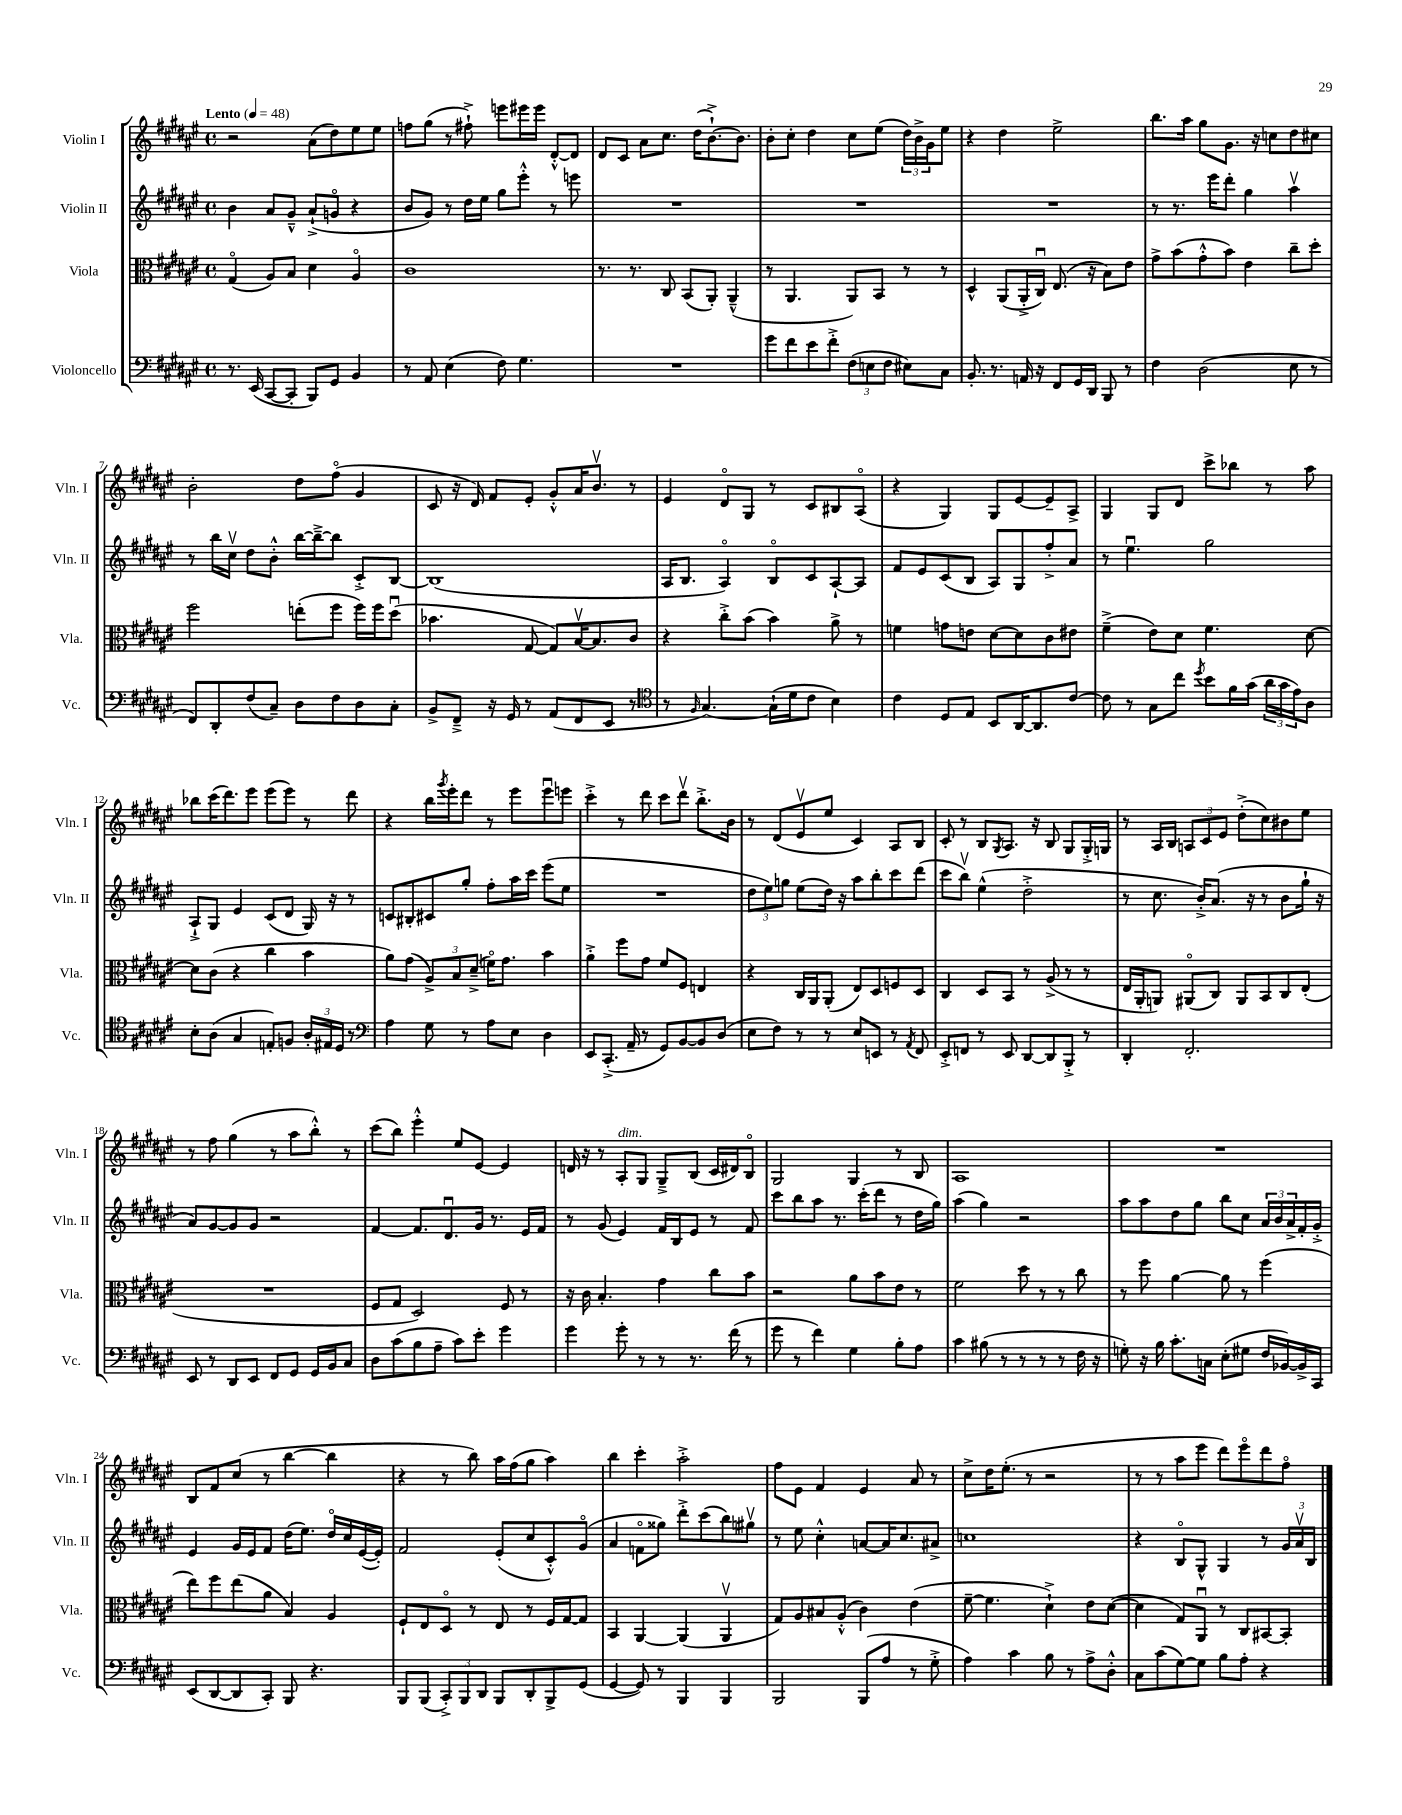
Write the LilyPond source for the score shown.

<<
\new StaffGroup <<
\new Staff = "s0" \with { instrumentName = "Violin I" shortInstrumentName = "Vln. I" } {
    \clef treble \key fis \major \defaultTimeSignature \time 4/4 \tempo "Lento" 4 = 48
    r2 ais'8( dis''8) eis''8 eis''8 |
    f''8 gis''8( r8 fis''8-!->) e'''8 eis'''16 eis'''16 dis'8~-.-^ dis'8 |
    dis'8 cis'8 ais'8 cis''8. dis''16( b'8.~-!->) b'8. |
    b'8-. cis''8-. dis''4 cis''8 eis''8( \tuplet 3/2 { dis''16) b'16-> gis'16 } eis''8 |
    r4 dis''4 eis''2-> |
    b''8. ais''16 gis''8 gis'8. r16 c''8 dis''8 cis''8 |
    b'2-. dis''8 fis''8\flageolet( gis'4 |
    cis'8 r16 dis'16) fis'8 eis'8-. gis'8-.-^ ais'16 b'8.\upbow r8 |
    eis'4 dis'8\flageolet gis8 r8 cis'8 bis8 ais8\flageolet( |
    r4 gis4) gis8 eis'8~ eis'8-- ais8-> |
    gis4 gis8 dis'8 cis'''8-> bes''8 r8 ais''8 |
    bes''8 cis'''16( dis'''8.) eis'''8 eis'''8( eis'''8) r8 dis'''8 |
    r4 b''16 \acciaccatura { gis'''8 } eis'''16-. dis'''8 r8 eis'''8 eis'''8\downbow e'''8 |
    cis'''4-.-> r8 dis'''8 cis'''8 dis'''8\upbow b''8.-.-> b'16 |
    r8 dis'8( eis'8\upbow eis''8 cis'4) ais8 b8 |
    cis'8-. r8 b8 \acciaccatura { gis8 } ais8. r16 b8 gis8 gis16-.-> g16 |
    r8 ais16 b16 \tuplet 3/2 { a8 cis'8 eis'8 } dis''8-.->( cis''8) bis'8 eis''8 |
    r8 fis''8 gis''4( r8 ais''8 b''8-.-^) r8 |
    cis'''8( b''8) eis'''4-.-^ eis''8 eis'8~ eis'4 |
    d'16 r16 r8 ais8-.^\markup { \italic "dim." } gis8 gis8---> b8( cis'16 dis'16) b8\flageolet |
    gis2 gis4 r8 b8 |
    ais1 |
    R1 |
    b8 fis'8 cis''8( r8 b''4~ b''4 |
    r4 r8 b''8) ais''16 fis''16( gis''8 ais''4) |
    b''4 cis'''4-. ais''2-.-> |
    fis''8 eis'8 fis'4 eis'4 ais'8 r8 |
    cis''8-> dis''16 eis''8.-.( r8 r2 |
    r8 r8 ais''8 eis'''8 dis'''8) eis'''8\flageolet dis'''8 fis''8\flageolet \bar "|." |
}
\new Staff = "s1" \with { instrumentName = "Violin II" shortInstrumentName = "Vln. II" } {
    \clef treble \key fis \major \defaultTimeSignature \time 4/4
    b'4 ais'8 gis'8---^ ais'8-!->( g'8\flageolet r4 |
    b'8 gis'8) r8 dis''16 eis''16 gis''8 eis'''8-.-^ r8 e'''8 |
    R1 |
    R1 |
    R1 |
    r8 r8. eis'''16 dis'''8-. gis''4 ais''4\upbow |
    r8 b''16 cis''16\upbow dis''8 b'8-.-^ b''16~ b''16~---> b''8 cis'8-.-> b8~ |
    b1( |
    ais16 b8. ais4\flageolet) b8\flageolet cis'8 ais8~-! ais8 |
    fis'8 eis'8 cis'8( b8 ais8) gis8 fis''8-.-> ais'8 |
    r8 eis''4.\downbow gis''2 |
    ais8-!-> gis8 eis'4 cis'8( dis'8 gis16) r16 r8 |
    c'8 bis8-. cis'8 gis''8-. fis''8-. ais''16 cis'''16 eis'''8( eis''8 |
    R1 |
    \tuplet 3/2 { dis''8 eis''8) g''8 } eis''8( dis''16) r16 ais''8 b''8-. cis'''8 dis'''8( |
    cis'''8 b''8\upbow) eis''4-^( dis''2-.-> |
    r8 cis''8. b'16-.->) ais'8.( r16 r8 b'8 gis''16-! r16 |
    ais'8) gis'8~ gis'8 gis'8 r2 |
    fis'4~ fis'8. dis'8.\downbow gis'16 r8. eis'16 fis'16 |
    r8 gis'8( eis'4) fis'16 b16 eis'8 r8 fis'8 |
    cis'''8 b''8 ais''8 r8. cis'''16-.( dis'''8 r8 dis''16 gis''16) |
    ais''4( gis''4) r2 |
    ais''8 ais''8 dis''8 gis''8 b''8 cis''8 \tuplet 3/2 { ais'16 b'16 ais'16-> } fis'16-. gis'16-.-> |
    eis'4 gis'16 eis'16 fis'8 dis''16( eis''8.) dis''16\flageolet cis''16 eis'16~( eis'16-.) |
    fis'2 eis'8-.( cis''8 cis'8-.-^) gis'8\flageolet( |
    ais'4 f'8\flageolet gisis''8) dis'''8-.-> cis'''8( b''8) gis''8\upbow |
    r8 eis''8 cis''4-.-^ a'8~ a'16 cis''8. ais'8-> |
    c''1 |
    r4 b8\flageolet gis8-^ gis4 r8 \tuplet 3/2 { gis'16 ais'16\upbow b16 } \bar "|." |
}
\new Staff = "s2" \with { instrumentName = "Viola" shortInstrumentName = "Vla." } {
    \clef alto \key fis \major \defaultTimeSignature \time 4/4
    gis4\flageolet( ais8) b8 dis'4 ais4\flageolet |
    cis'1 |
    r8. r8. cis8 b,8( ais,8-.) ais,4---^( |
    r8 ais,4. ais,8) b,8 r8 r8 |
    dis4-^ ais,8( ais,16-.-> cis16\downbow) eis8.( r16 b8) eis'8 |
    gis'8-> b'8( gis'8-.-^ b'8) eis'4 cis''8-- dis''8-. |
    fis''2 e''8-.( fis''8 fis''16) fis''16 dis''8\downbow( |
    bes'4. gis8~ gis8) b16~\upbow b8. cis'8 |
    r4 cis''8-.-> b'8( b'4) ais'8-> r8 |
    f'4 g'8 e'8 dis'8~ dis'8 cis'8 eis'8 |
    fis'4--->( eis'8) dis'8 fis'4. dis'8~ |
    dis'8 cis'8( r4 cis''4 b'4 |
    ais'8) gis'8( \tuplet 3/2 { ais8->) b8 dis'8--->( } f'16\flageolet) gis'8. b'4 |
    ais'4-.-> fis''8 gis'8 fis'8 fis8 e4 |
    r4 cis16 ais,16 ais,8-.( eis8) dis8 f8 dis8 |
    cis4 dis8 b,8 r8 ais8->( r8 r8 |
    eis16 ais,16-. a,8) ais,8\flageolet( cis8) ais,8 b,8 cis8 eis8-.( |
    R1 |
    fis8 gis8 dis2) fis8 r8 |
    r16 cis'16 b4.-. gis'4 cis''8 b'8 |
    r2 ais'8 b'8 eis'8 r8 |
    fis'2 dis''8 r8 r8 cis''8 |
    r8 fis''8 ais'4~ ais'8 r8 fis''4( |
    eis''8) fis''8 eis''8( ais'8 b4) ais4 |
    fis8-! eis8 dis8\flageolet r8 eis8 r8 fis16 gis16~ gis8 |
    b,4 ais,4~ ais,4( ais,4\upbow |
    gis8) ais8 bis8 ais8-.-^( cis'4) eis'4( |
    fis'8~-- fis'4. dis'4-!->) eis'8 dis'8~( |
    dis'4 gis8) ais,8\downbow r8 cis8 bis,8~ bis,8-. \bar "|." |
}
\new Staff = "s3" \with { instrumentName = "Violoncello" shortInstrumentName = "Vc." } {
    \clef bass \key fis \major \defaultTimeSignature \time 4/4
    r8. eis,16( cis,8~ cis,8-. b,,8) gis,8 b,4 |
    r8 ais,8 eis4( fis8) gis4. |
    R1 |
    gis'8 fis'8 eis'8 fis'8-.-> \tuplet 3/2 { fis8( e8 fis8 } eis8) cis8 |
    b,8.-. r8. a,16 r16 fis,8 gis,16 dis,16 b,,8 r8 |
    fis4 dis2( eis8 r8 |
    fis,8) dis,8-. fis8( cis8--) dis8 fis8 dis8 cis8-. |
    b,8-> fis,8---> r16 gis,16 r8 ais,8( fis,8 eis,8 r8 |
    \clef tenor r8 \grace { fis16 } gis4.~) gis16-!( dis'16 cis'8 b4) |
    cis'4 dis8 eis8 b,8 ais,16~ ais,8. cis'8~ |
    cis'8 r8 gis8 cis''8 \acciaccatura { dis''8 } b'8 fis'16 gis'16( \tuplet 3/2 { ais'16 gis'16 eis'16) } ais8 |
    b8-. ais8( gis4 e8-.) f8 \tuplet 3/2 { ais16-. eis16 dis16 } r8 |
    \clef bass ais4 gis8 r8 ais8 eis8 dis4 |
    eis,8 cis,8.-.->( ais,16-- r8 gis,8) b,8~ b,8 dis8( |
    eis8 fis8) r8 r8 eis8 e,8 r8 \acciaccatura { ais,8 } fis,8 |
    eis,8-.-> f,8 r8 eis,8 dis,8~ dis,8 b,,8-.-> r8 |
    dis,4-. fis,2.-. |
    eis,8 r8 dis,8 eis,8 fis,8 gis,8 gis,16 b,16 cis8 |
    dis8 cis'8( b8 ais8-- cis'8) eis'8-. gis'4 |
    gis'4 gis'8-. r8 r8 r8. fis'16( r8 |
    gis'8 r8 fis'4) gis4 b8-. ais8 |
    cis'4 bis8( r8 r8 r8 r8 fis16 r16 |
    g8-.) r16 b16 cis'8.-. c16 eis8-.( gis8 fis16 bes,16~) bes,16-> cis,16 |
    eis,8( dis,8~ dis,8 cis,8-.) b,,8 r4. |
    b,,8 b,,8( \tuplet 3/2 { cis,8-.->) b,,8 dis,8 } b,,8 dis,8-. b,,8-> gis,8( |
    gis,4~ gis,8) r8 b,,4 b,,4 |
    b,,2 b,,8( ais8 r8 gis8-.-> |
    ais4) cis'4 b8 r8 ais8-> dis8-.-^ |
    cis8 cis'8( gis8~) gis8 b8 ais8-. r4 \bar "|." |
}
>>
>>
